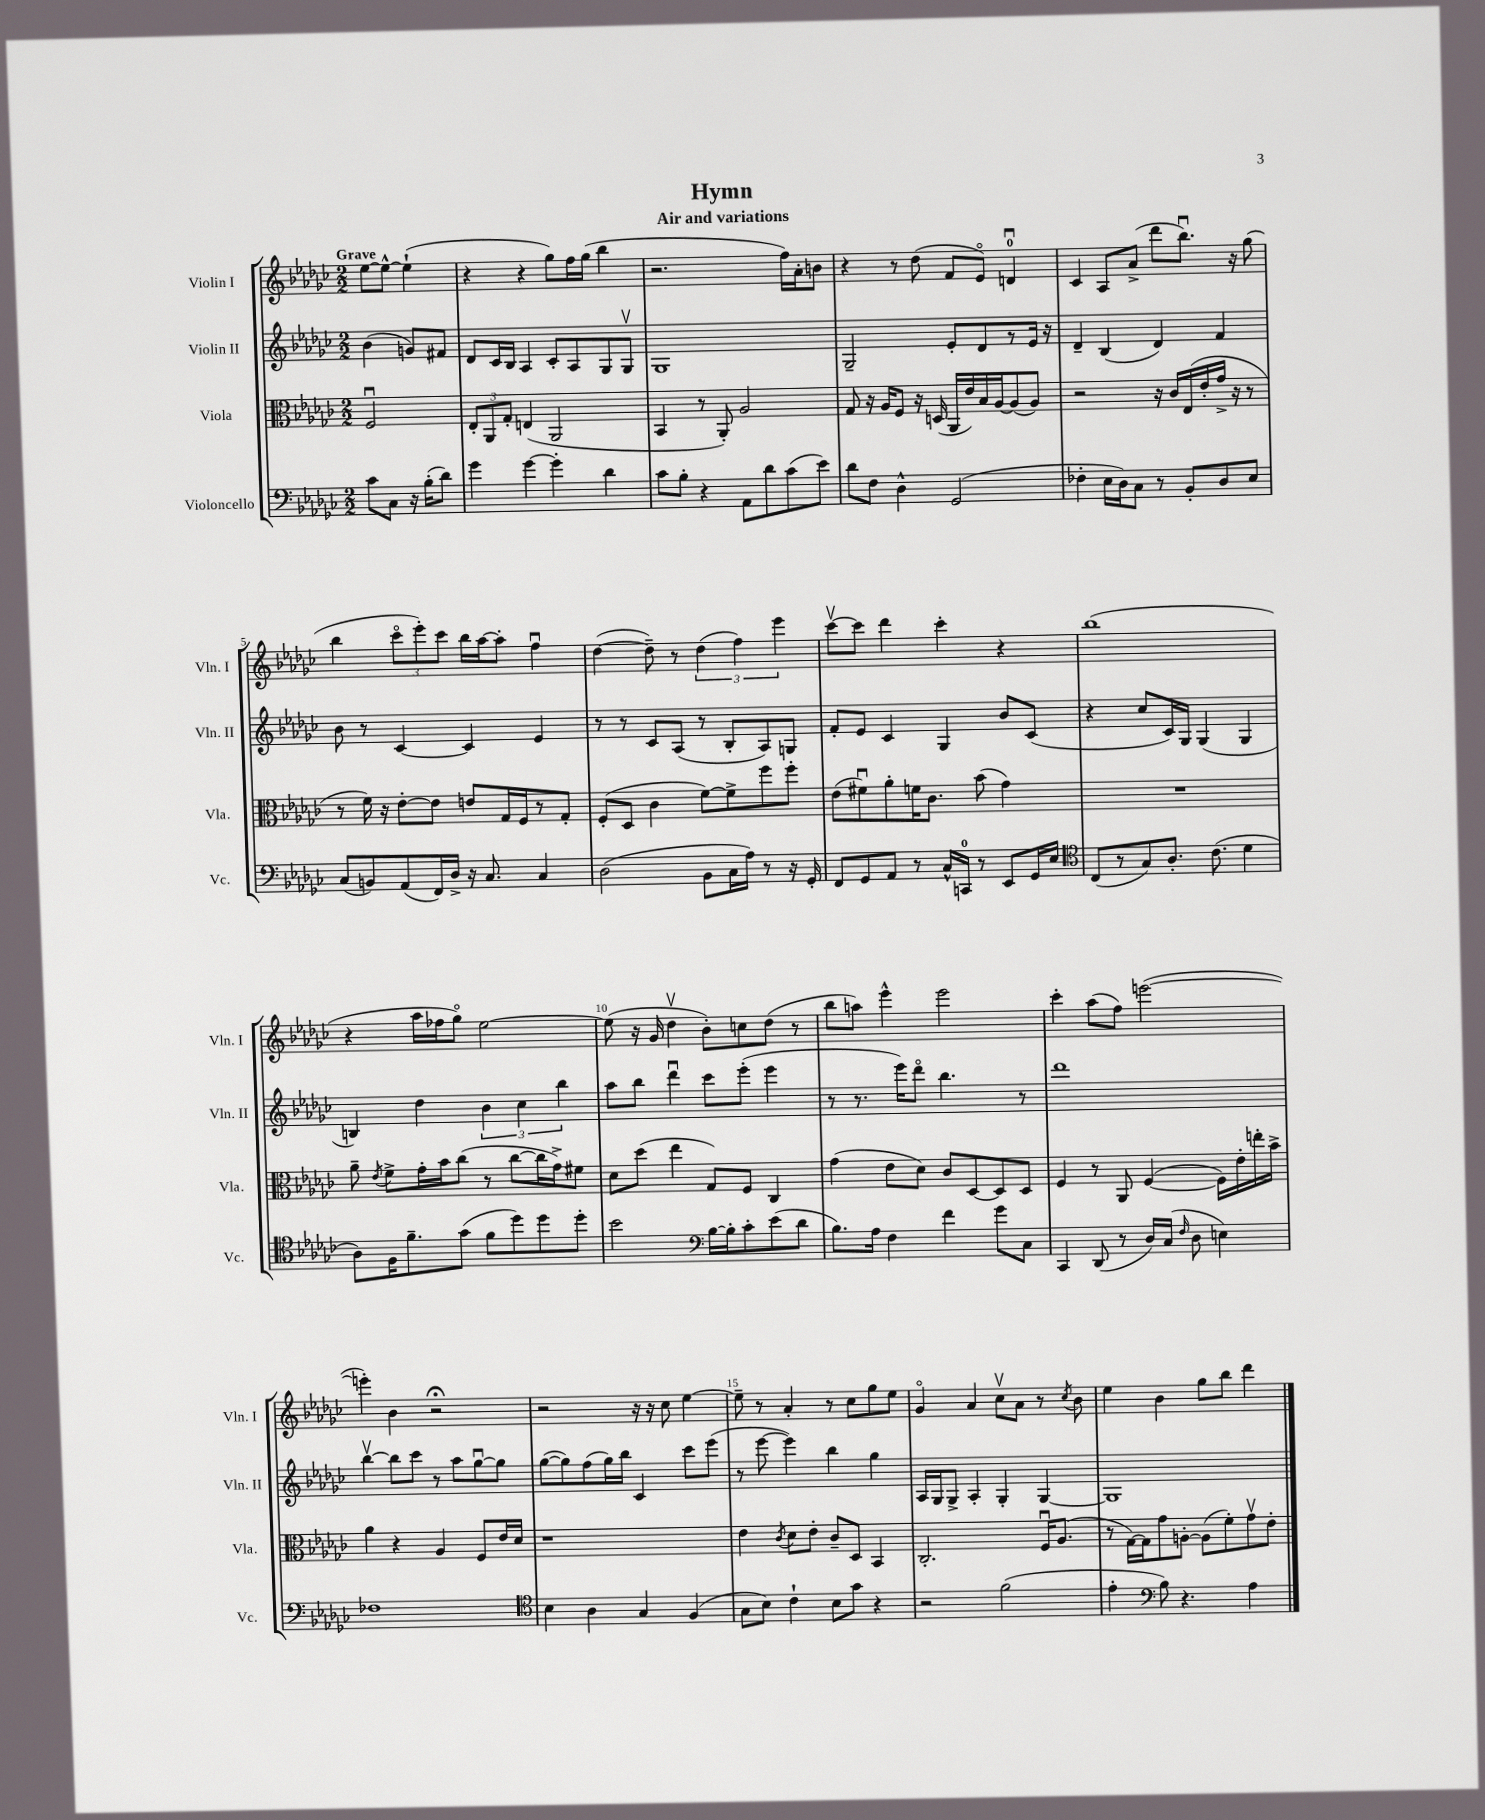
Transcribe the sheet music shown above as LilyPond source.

\header { title = "Hymn" subtitle = "Air and variations" }
<<
\new StaffGroup <<
\new Staff = "s0" \with { instrumentName = "Violin I" shortInstrumentName = "Vln. I" } {
    \clef treble \key ges \major \numericTimeSignature \time 2/2 \partial 2 \tempo "Grave"
    \autoBeamOff ees''8[~ ees''8]~-^ ees''4-!( |
    r4 r4 ges''8[) f''16 ges''16]( bes''4 |
    r2. f''16[) aes'16-. b'8] |
    r4 r8 des''8( f'8[ ees'8]\flageolet) d'4-0\downbow |
    ces'4 aes8[ aes'8]->( des'''8[ bes''8.]\downbow) r16 ges''8( |
    bes''4 \tuplet 3/2 { ces'''8[\flageolet ees'''8-.) ces'''8] } bes''16[ aes''16~ aes''8]-. f''4\downbow |
    des''4~( des''8--) r8 \tuplet 3/2 { des''4( f''4) ees'''4 } |
    ces'''8[~\upbow ces'''8] des'''4 ces'''4-. r4 |
    bes''1( |
    r4 aes''16[ fes''16 ges''8]\flageolet) ees''2~ |
    ees''8( r16 ges'16 des''4\upbow bes'8[-.) c''8 des''8]( r8 |
    bes''8[ a''8]) ees'''4-^ ees'''2 |
    ces'''4-. aes''8[( f''8]) e'''2~( |
    e'''4-.) bes'4 r2\fermata |
    r2 r16 r16 ces''8 ees''4~ |
    ees''8-- r8 aes'4-. r8 ces''8[ ges''8 ees''8] |
    ges'4\flageolet aes'4 ces''8[\upbow aes'8] r8 \acciaccatura { ces''8 } bes'8 |
    ees''4 bes'4 ges''8[ bes''8] des'''4 \bar "|." |
}
\new Staff = "s1" \with { instrumentName = "Violin II" shortInstrumentName = "Vln. II" } {
    \clef treble \key ges \major \numericTimeSignature \time 2/2 \partial 2
    \autoBeamOff bes'4( g'8[) fis'8] |
    des'8[ ces'16 bes16] aes4 ces'8[-. aes8 ges8 ges8]\upbow |
    ges1 |
    ges2-- ees'8[-. des'8 r8 ees'16] r16 |
    des'4-- bes4( des'4) f'4 |
    bes'8 r8 ces'4~ ces'4 ees'4 |
    r8 r8 ces'8[ aes8]( r8 bes8[-. aes8) g8] |
    f'8[-. ees'8] ces'4 ges4 bes'8[ ces'8]( |
    r4 ces''8[ ces'16) ges16] ges4( ges4 |
    b4) des''4 \tuplet 3/2 { bes'4 ces''4 bes''4 } |
    aes''8[ bes''8] des'''4\downbow ces'''8[ ees'''8]-.( ees'''4 |
    r8 r8. ees'''16[) des'''8]\flageolet bes''4. r8 |
    des'''1 |
    bes''4~\upbow bes''8[ ces'''8] r8 aes''8[ ges''8~\downbow ges''8] |
    ges''8[~( ges''8) f''8( ges''16) bes''16] ces'4 ces'''8[ ees'''8]( |
    r8 ees'''8~ ees'''4) bes''4 ges''4 |
    aes16[ ges16 ges8]-> aes4-. ges4-. ges4~ |
    ges1 \bar "|." |
}
\new Staff = "s2" \with { instrumentName = "Viola" shortInstrumentName = "Vla." } {
    \clef alto \key ges \major \numericTimeSignature \time 2/2 \partial 2
    \autoBeamOff f2\downbow |
    \tuplet 3/2 { ees8[-. aes,8 ges8]-. } e4( aes,2 |
    bes,4 r8 aes,8-.) aes2 |
    ges8 r16 aes16[ f8] r16 d16( aes,16[ ees'16) bes16 aes16~ aes8( aes8]) |
    r2 r16 ces'16[ ees16( ees'16-. ges'16]-> r16 r8 |
    r8 f'16) r16 ees'8[~-. ees'8] e'8[ ges16 f16 r8 ges8]-. |
    f8[-.( des8] ces'4 f'8[~) f'8-> f''8 f''8]-. |
    ees'8[( fis'8\downbow) aes'8-. f'16 ces'8.] bes'8( ges'4) |
    R1 |
    aes'8-- \acciaccatura { ees'8 } f'8[-> ges'16-. bes'16 ces''8]( r8 ces''8[~ ces''16 ges'16->) fis'8] |
    des'8[ des''8]( ees''4 ges8[) f8] ces4 |
    ges'4( ees'8[ des'8]) ces'8[ des8~ des8 des8] |
    f4 r8 aes,8 f4~( f16[) ees'16-. e''16-. bes'16]-> |
    aes'4 r4 aes4 f8[ ees'16 des'16] |
    r1 |
    ees'4 \acciaccatura { ces'8 } des'8[ ees'8]-. ces'8[-- des8] bes,4 |
    ces2.-. f16[\downbow aes8.]( |
    r8 ges16[~) ges16 ges'8 a8]~-. a8[( f'8-.) ges'8\upbow ees'8]-. \bar "|." |
}
\new Staff = "s3" \with { instrumentName = "Violoncello" shortInstrumentName = "Vc." } {
    \clef bass \key ges \major \numericTimeSignature \time 2/2 \partial 2
    \autoBeamOff ces'8[ ces8] r16 bes16[-.( des'8]) |
    ges'4 ges'4~ ges'4-. des'4 |
    ces'8[ bes8]-. r4 aes,8[ des'8 ces'8( ees'8]) |
    des'8[ f8] des4-^ ges,2( |
    fes4-. ees16[ des16) ces8] r8 bes,8[-. des8 ees8] |
    ces8[( b,8) aes,8( f,16) des16]-> r16 ces8. ces4 |
    des2( bes,8[ ces16 aes16]) r8 r16 ges,16-. |
    f,8[ ges,8 aes,8] r8 ces16[-^ c,16]-0 r8 ees,8[ ges,16 ees16] |
    \clef tenor ces8[( r8 ges8) aes8.]-. ces'8.( des'4 |
    aes8[) f16 f'8.-- ges'8]( f'8[ des''8) des''8 des''8]-. |
    bes'2 \clef bass bes16[~ bes16-. ces'8-. ees'8( des'8] |
    bes8.[) aes16] f4 f'4 ges'8[ ces8] |
    ces,4 des,8( r8 des16[) ces16]( \grace { f16 } des8 e4) |
    fes1 |
    \clef tenor bes4 aes4 ges4 f4( |
    ges8[ bes8]) ces'4-! bes8[ ges'8] r4 |
    r2 f'2( |
    ees'4-. \clef bass bes8) r4. aes4 \bar "|." |
}
>>
>>
\layout { \context { \Score \override BarNumber.break-visibility = ##(#f #t #t) barNumberVisibility = #(every-nth-bar-number-visible 5) } }
